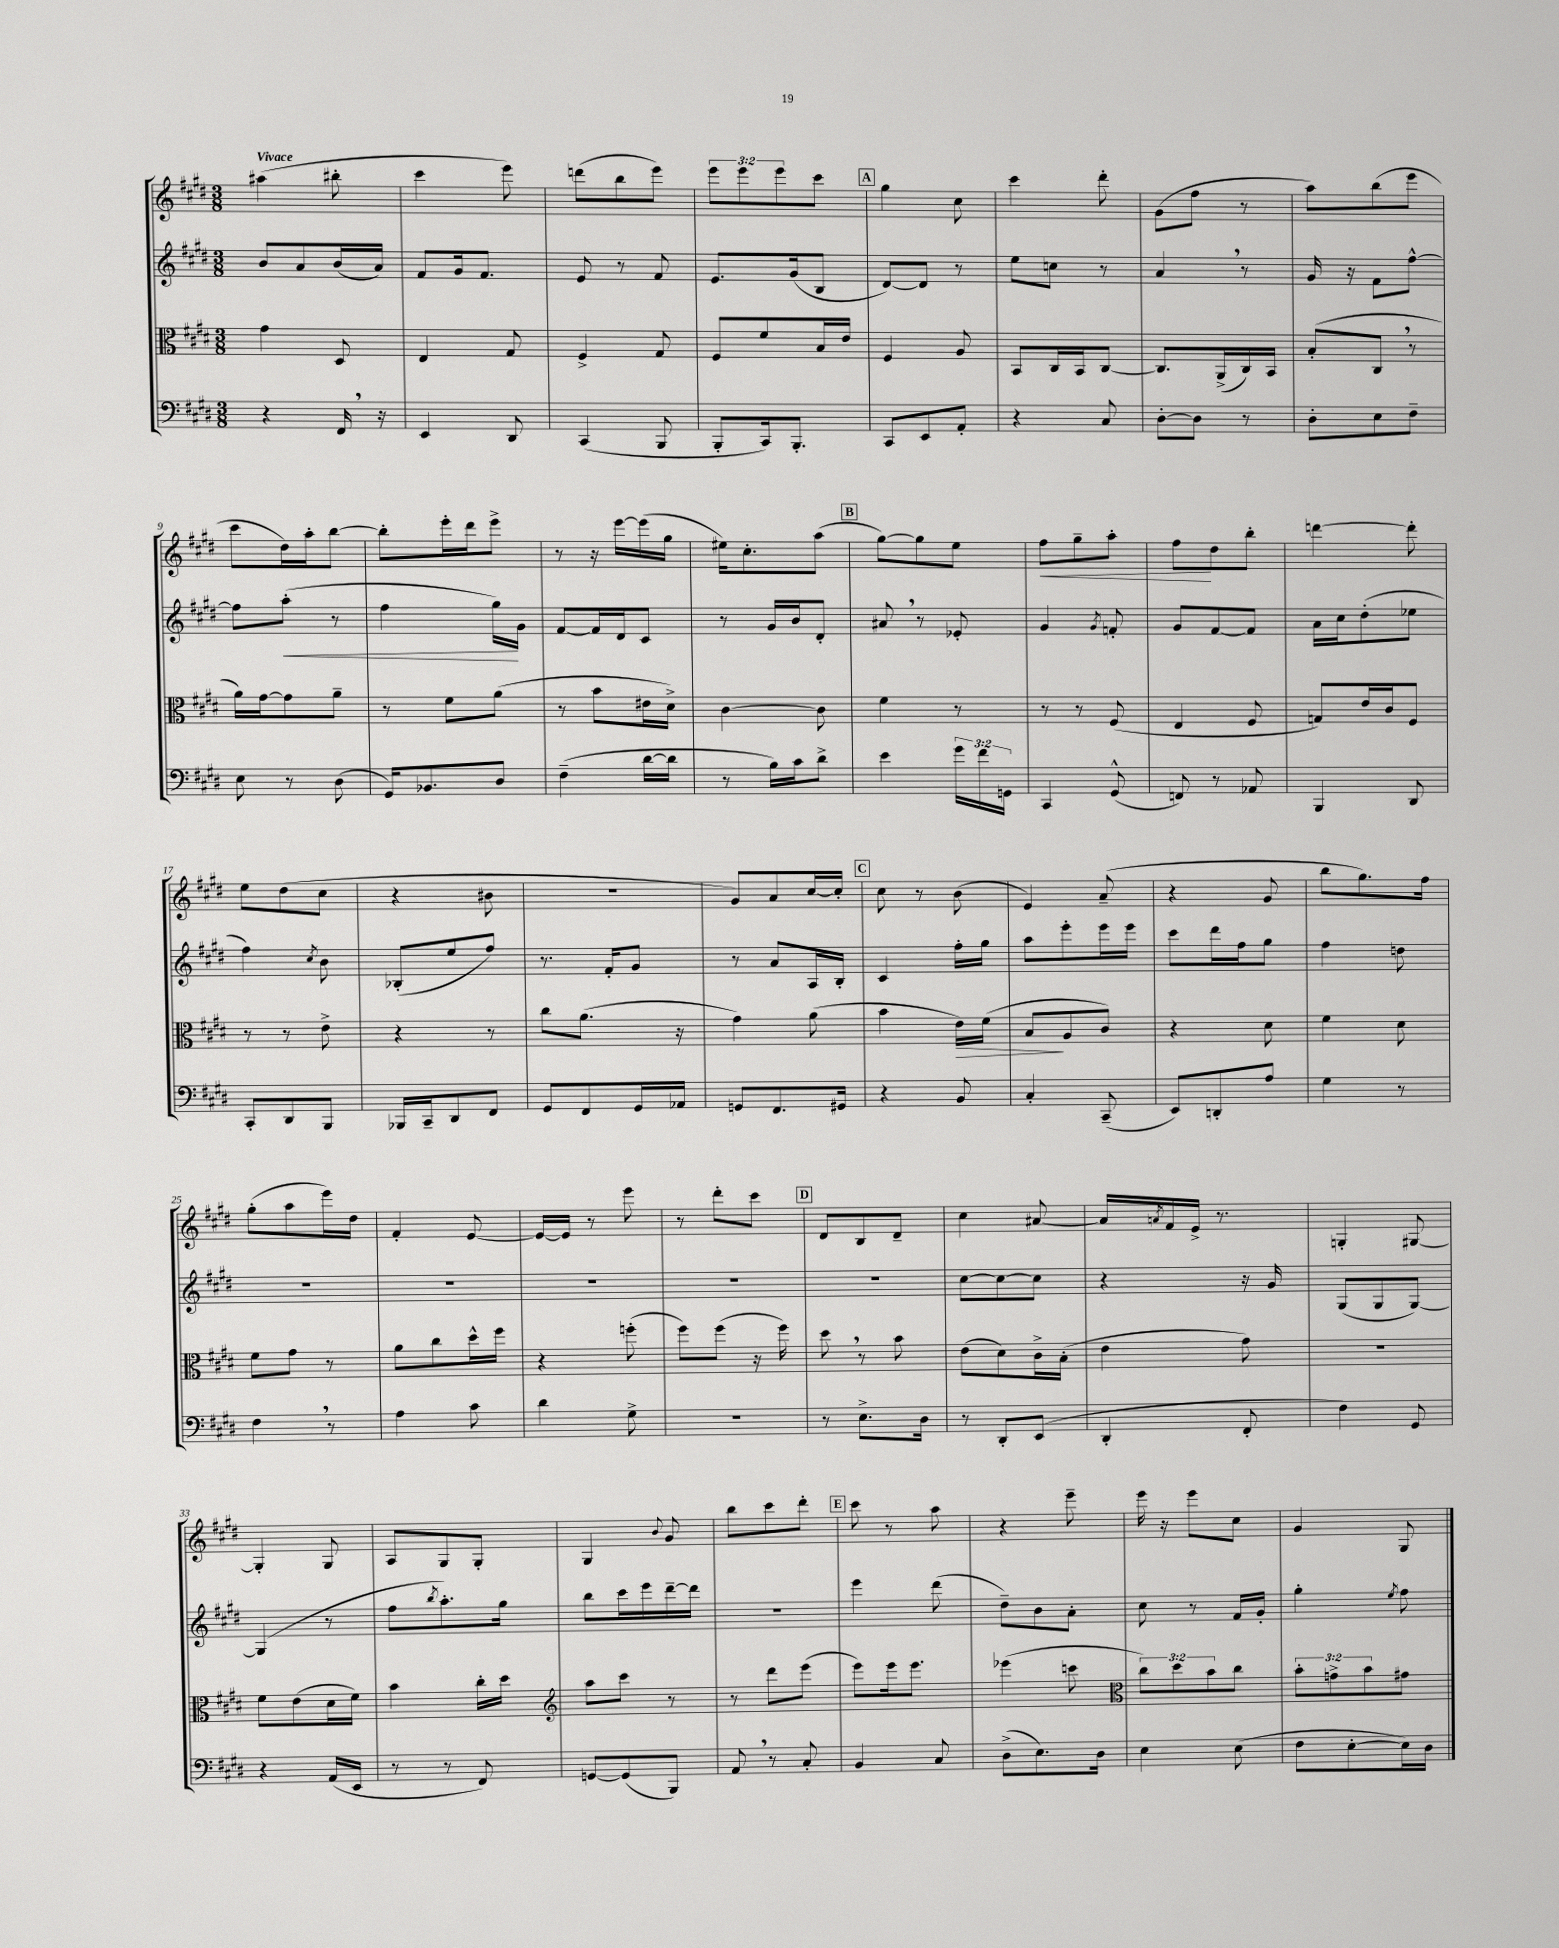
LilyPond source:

<<
\new StaffGroup <<
\new Staff = "s0" {
    \clef treble \key e \major \numericTimeSignature \time 3/8 \override Staff.TupletNumber.text = #tuplet-number::calc-fraction-text \tempo "Vivace"
    ais''4( bis''8-. |
    cis'''4 e'''8) |
    d'''8( b''8 e'''8) |
    \tuplet 3/2 { e'''8 e'''8 e'''8 } cis'''8 |
    \mark \markup { \box "A" } gis''4 cis''8 |
    cis'''4 dis'''8-. |
    gis'8( fis''8 r8 |
    a''8) b''8( e'''8 |
    cis'''8 dis''16) a''16-. b''8~ |
    b''8-. e'''16-. dis'''16 e'''8-> |
    r8 r16 e'''16~ e'''16( gis''16 |
    eis''16) cis''8.-. a''8( |
    \mark \markup { \box "B" } gis''8~) gis''8 e''8 |
    fis''8\< gis''8-- a''8-. |
    fis''8\! dis''8 b''8-. |
    d'''4~ d'''8-. |
    e''8 dis''8( cis''8 |
    r4 bis'8 |
    R4. |
    gis'8) a'8 cis''16~ cis''16-. |
    \mark \markup { \box "C" } cis''8 r8 b'8( |
    e'4) a'8--( |
    r4 gis'8 |
    b''8 gis''8.) fis''16 |
    gis''8-.( a''8 e'''16) dis''16 |
    fis'4-. e'8~ |
    e'16~ e'16 r8 e'''8 |
    r8 dis'''8-. cis'''8 |
    \mark \markup { \box "D" } dis'8 b8 dis'8-- |
    cis''4 ais'8~ |
    ais'16 \acciaccatura { a'8 } fis'16 e'16-> r8. |
    g4-. gis8~ |
    gis4-. gis8 |
    a8 gis8 gis8-. |
    gis4 \appoggiatura { b'8 } gis'8 |
    b''8 cis'''8 dis'''8-. |
    \mark \markup { \box "E" } cis'''8 r8 a''8 |
    r4 e'''8-- |
    e'''16 r16 e'''8 cis''8 |
    gis'4 gis8 \bar "|." |
}
\new Staff = "s1" {
    \clef treble \key e \major \numericTimeSignature \time 3/8
    b'8 a'8 b'16( a'16) |
    fis'8 gis'16 fis'8. |
    e'8 r8 fis'8 |
    e'8. gis'16( b8 |
    \mark \markup { \box "A" } dis'8~) dis'8 r8 |
    e''8 c''8 r8 |
    a'4 \breathe r8 |
    gis'16 r16 fis'8 fis''8~-^ |
    fis''8 a''8-.\<( r8 |
    fis''4 gis''16\!) gis'16 |
    fis'8~ fis'16 dis'16 cis'8 |
    r8 gis'16 b'16 dis'8-. |
    \mark \markup { \box "B" } ais'8 \breathe r8 ees'8-. |
    gis'4 \acciaccatura { gis'8 } f'8-. |
    gis'8 fis'8~ fis'8 |
    a'16 cis''16 dis''8-.( ees''8 |
    fis''4) \acciaccatura { cis''8 } b'8 |
    bes8-.( e''8 fis''8) |
    r8. fis'16-. gis'8 |
    r8 a'8 a16 b16-. |
    \mark \markup { \box "C" } cis'4 fis''16-. gis''16 |
    a''8 e'''8-. e'''16 e'''16 |
    cis'''8 dis'''16 fis''16 gis''8 |
    fis''4 d''8 |
    R4. |
    R4. |
    R4. |
    R4. |
    \mark \markup { \box "D" } R4. |
    cis''8~ cis''8~ cis''8 |
    r4 r16 gis'16 |
    gis8( gis8 gis8~) |
    gis4( r8 |
    fis''8 \acciaccatura { b''8 } a''8.-.) gis''16 |
    b''8 cis'''16 e'''16 dis'''16~-- dis'''16 |
    R4. |
    \mark \markup { \box "E" } e'''4 dis'''8( |
    dis''8--) b'8 a'8-. |
    cis''8 r8 fis'16 gis'16-. |
    gis''4-. \acciaccatura { e''8 } fis''8 \bar "|." |
}
\new Staff = "s2" {
    \clef alto \key e \major \numericTimeSignature \time 3/8 \override Staff.TupletNumber.text = #tuplet-number::calc-fraction-text
    gis'4 dis8 |
    e4 gis8 |
    fis4-> gis8 |
    fis8 fis'8 b16 e'16 |
    \mark \markup { \box "A" } fis4 a8 |
    b,8 cis16 b,16 cis8~ |
    cis8. a,16->( cis16) b,16 |
    b8-.( cis8 \breathe r8 |
    a'16) gis'16~ gis'8 a'8-- |
    r8 fis'8 a'8( |
    r8 b'8 eis'16 dis'16->) |
    cis'4~ cis'8 |
    \mark \markup { \box "B" } fis'4 r8 |
    r8 r8 fis8( |
    e4 fis8 |
    g8) e'16 cis'16 fis8 |
    r8 r8 e'8-> |
    r4 r8 |
    cis''8 a'8.( r16 |
    gis'4) a'8( |
    \mark \markup { \box "C" } b'4 e'16\>) fis'16( |
    b8\! a8 cis'8) |
    r4 dis'8 |
    fis'4 dis'8 |
    fis'8 gis'8 r8 |
    a'8 cis''8 dis''16-^ fis''16 |
    r4 f''8-.( |
    fis''8) fis''8( r16 fis''16) |
    \mark \markup { \box "D" } dis''8 \breathe r8 b'8 |
    e'8( dis'8) cis'16-> b16-.( |
    e'4 gis'8) |
    R4. |
    fis'8 e'8( dis'16 fis'16) |
    b'4 cis''16-. dis''16 |
    \clef treble a''8 cis'''8 r8 |
    r8 dis'''8 e'''8( |
    \mark \markup { \box "E" } e'''8) e'''16 e'''8. |
    ees'''4( c'''8 |
    \clef alto \tuplet 3/2 { cis''8) dis''8 b'8 } cis''8 |
    \tuplet 3/2 { b'8-. g'8-> b'8 } gis'8 \bar "|." |
}
\new Staff = "s3" {
    \clef bass \key e \major \numericTimeSignature \time 3/8 \override Staff.TupletNumber.text = #tuplet-number::calc-fraction-text
    r4 fis,16 \breathe r16 |
    e,4 dis,8 |
    cis,4( b,,8 |
    b,,8-. cis,16) b,,8.-. |
    \mark \markup { \box "A" } cis,8 e,8 a,8-. |
    r4 cis8 |
    dis8~-. dis8 r8 |
    dis8-. e8 fis8-- |
    e8 r8 dis8( |
    gis,16) bes,8. dis8 |
    fis4--( dis'16~ dis'16 |
    r8 b16) cis'16 dis'8-> |
    \mark \markup { \box "B" } e'4 \tuplet 3/2 { gis'16 fis'16 g,16 } |
    cis,4 gis,8-^( |
    f,8) r8 aes,8 |
    b,,4 dis,8 |
    cis,8-. dis,8 b,,8 |
    bes,,16 cis,16-- dis,8 fis,8 |
    gis,8 fis,8 gis,16 aes,16 |
    g,8 fis,8. gis,16 |
    \mark \markup { \box "C" } r4 b,8 |
    cis4-. cis,8--( |
    e,8) d,8-. a8 |
    gis4 r8 |
    fis4 \breathe r8 |
    a4 cis'8 |
    dis'4 gis8-> |
    R4. |
    \mark \markup { \box "D" } r8 e8.-> dis16 |
    r8 dis,8-. e,8( |
    dis,4-. fis,8-. |
    fis4) gis,8 |
    r4 a,16( e,16 |
    r8 r8 fis,8) |
    g,8~ g,8( b,,8) |
    a,8 \breathe r8 cis8-. |
    \mark \markup { \box "E" } b,4 cis8 |
    dis8->( e8.) dis16 |
    e4 e8( |
    fis8 e8~-. e16) dis16 \bar "|." |
}
>>
>>
